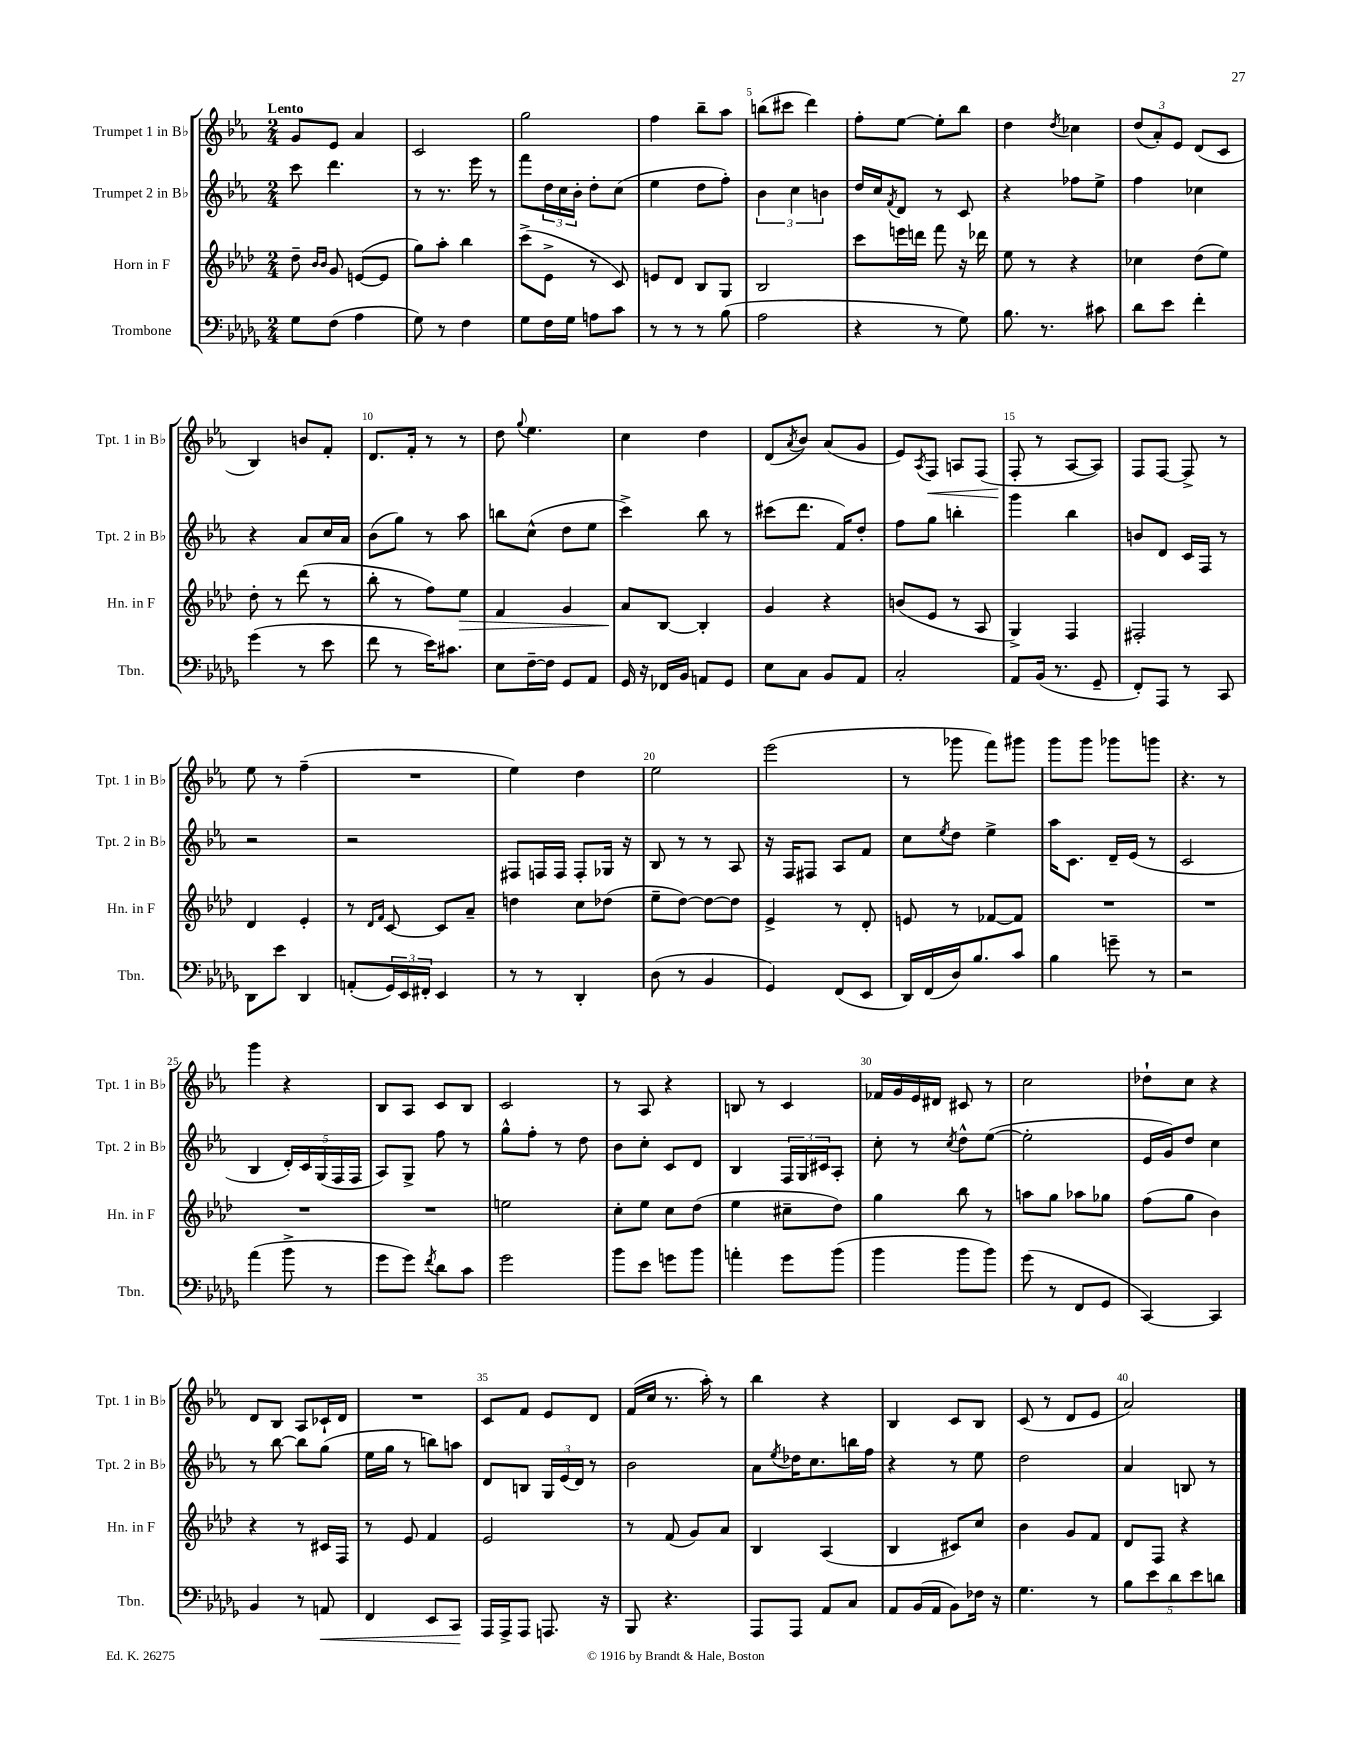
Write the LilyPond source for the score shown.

<<
\new StaffGroup <<
\new Staff = "s0" \with { instrumentName = "Trumpet 1 in Bb" shortInstrumentName = "Tpt. 1 in Bb" } {
    \clef treble \key ees \major \numericTimeSignature \time 2/4 \tempo "Lento"
    g'8 ees'8 aes'4 |
    c'2 |
    g''2 |
    f''4 bes''8-- aes''8 |
    b''8( cis'''8 d'''4) |
    f''8-. ees''8~ ees''8-. bes''8 |
    d''4 \acciaccatura { d''8 } ces''4 |
    \tuplet 3/2 { d''8( aes'8-.) ees'8 } d'8( c'8 |
    bes4) b'8 f'8-. |
    d'8. f'16-. r8 r8 |
    d''8 \appoggiatura { g''8 } ees''4. |
    c''4 d''4 |
    d'8( \acciaccatura { aes'8 } bes'8) aes'8( g'8 |
    ees'8) \acciaccatura { aes8 } f8\< a8 f8( |
    f8-.\! r8 aes8~ aes8) |
    f8 f8~ f8-> r8 |
    ees''8 r8 f''4--( |
    R2 |
    ees''4) d''4 |
    ees''2 |
    ees'''2( |
    r8 ges'''8 f'''8) gis'''8 |
    g'''8 g'''8 ges'''8 g'''8 |
    r4. r8 |
    g'''4 r4 |
    bes8 aes8 c'8 bes8 |
    c'2 |
    r8 aes8 r4 |
    b8 r8 c'4 |
    fes'16 g'16 ees'16 dis'16 cis'8 r8 |
    c''2 |
    des''8-! c''8 r4 |
    d'8 bes8 aes8 ces'16-! d'16 |
    R2 |
    c'8 f'8 ees'8 d'8 |
    f'16( c''16 r8. aes''16-.) r8 |
    bes''4 r4 |
    bes4 c'8 bes8 |
    c'8( r8 d'8 ees'8 |
    aes'2) \bar "|." |
}
\new Staff = "s1" \with { instrumentName = "Trumpet 2 in Bb" shortInstrumentName = "Tpt. 2 in Bb" } {
    \clef treble \key ees \major \numericTimeSignature \time 2/4
    c'''8 d'''4. |
    r8 r8. ees'''16 r8 |
    f'''8 \tuplet 3/2 { d''16 c''16 bes'16-. } d''8-. c''8( |
    ees''4 d''8 f''8-.) |
    \tuplet 3/2 { bes'4 c''4 b'4 } |
    d''16 c''16 \acciaccatura { f'8 } d'8 r8 c'8 |
    r4 fes''8 ees''8-> |
    f''4 ces''4 |
    r4 aes'8 c''16 aes'16 |
    bes'8( g''8) r8 aes''8 |
    b''8 c''8-^( d''8 ees''8 |
    c'''4->) bes''8 r8 |
    cis'''8( d'''8. f'16) d''8-. |
    f''8 g''8 b''4-. |
    g'''4 bes''4 |
    b'8 d'8 c'16 f16 r8 |
    r2 |
    r2 |
    fis8 f16 f16 f8-. ges16 r16 |
    bes8 r8 r8 aes8 |
    r16 f16 fis8 aes8 f'8 |
    c''8 \acciaccatura { ees''8 } d''8 ees''4-> |
    aes''16 c'8. d'16-- ees'16( r8 |
    c'2 |
    bes4 \tuplet 5/4 { d'16-.) c'16 g16( f16 f16 } |
    aes8) g8-> f''8 r8 |
    g''8-^ f''8-. r8 d''8 |
    bes'8 c''8-. c'8 d'8 |
    bes4 \tuplet 3/2 { f16 g16 cis'16 } aes8-. |
    c''8-. r8 \acciaccatura { c''8 } d''8-^ ees''8~( |
    ees''2-. |
    ees'16 g'16) d''8 c''4 |
    r8 bes''8~ bes''8 g''8( |
    ees''16 g''16 r8 b''8) a''8 |
    d'8 b8 \tuplet 3/2 { g16 ees'16( d'16) } r8 |
    bes'2 |
    aes'8 \acciaccatura { ees''8 } des''16 c''8. b''16 f''16 |
    r4 r8 ees''8 |
    d''2 |
    aes'4 b8 r8 \bar "|." |
}
\new Staff = "s2" \with { instrumentName = "Horn in F" shortInstrumentName = "Hn. in F" } {
    \clef treble \key aes \major \numericTimeSignature \time 2/4
    des''8-- \grace { bes'16 bes'16 } g'8 e'8~( e'8 |
    g''8) aes''8-. bes''4 |
    c'''8->( ees'8-> r8 c'8) |
    e'8 des'8 bes8 g8 |
    bes2 |
    c'''8 e'''16 d'''16 f'''8 r16 des'''16 |
    ees''8 r8 r4 |
    ces''4 des''8( ees''8) |
    des''8-. r8 des'''8( r8 |
    bes''8-. r8 f''8) ees''8\> |
    f'4 g'4 |
    aes'8\! bes8~ bes4-. |
    g'4 r4 |
    b'8( ees'8 r8 aes8 |
    g4->) f4 |
    fis2-. |
    des'4 ees'4-. |
    r8 \grace { des'16 f'16 } c'8~ c'8 aes'8-- |
    d''4 c''8 des''8( |
    ees''8-- des''8~) des''8~ des''8 |
    ees'4-> r8 des'8-. |
    e'8 r8 fes'8~ fes'8 |
    R2 |
    R2 |
    R2 |
    R2 |
    e''2 |
    c''8-. ees''8 c''8 des''8( |
    ees''4 cis''8-- des''8) |
    g''4 bes''8 r8 |
    a''8 g''8 aes''8 ges''8 |
    f''8( g''8 bes'4) |
    r4 r8 cis'16 f16 |
    r8 ees'8 f'4 |
    ees'2 |
    r8 f'8( g'8) aes'8 |
    bes4 aes4( |
    bes4 cis'8) c''8 |
    bes'4 g'8 f'8 |
    des'8 f8 r4 \bar "|." |
}
\new Staff = "s3" \with { instrumentName = "Trombone" shortInstrumentName = "Tbn." } {
    \clef bass \key des \major \numericTimeSignature \time 2/4
    ges8 f8( aes4 |
    ges8) r8 f4 |
    ges8 f16 ges16 a8 c'8 |
    r8 r8 r8 bes8( |
    aes2 |
    r4 r8 ges8) |
    bes8. r8. cis'8 |
    des'8 ees'8 f'4-. |
    ges'4( r8 ees'8 |
    f'8 r8 ees'16) cis'8. |
    ees8 f16~-- f16 ges,8 aes,8 |
    ges,16 r16 fes,16 bes,16 a,8 ges,8 |
    ees8 c8 bes,8 aes,8 |
    c2-. |
    aes,8 bes,16( r8. ges,8-- |
    f,8-.) aes,,8 r8 c,8 |
    des,8 ees'8 des,4 |
    a,8-.( \tuplet 3/2 { ges,16) ees,16 fis,16-. } ees,4 |
    r8 r8 des,4-. |
    des8( r8 bes,4 |
    ges,4) f,8( ees,8 |
    des,16) f,16( des16) bes8. c'8 |
    bes4 g'8-- r8 |
    r2 |
    aes'4( bes'8-> r8 |
    ges'8 ges'8) \acciaccatura { f'8 } des'8 c'8 |
    ges'2 |
    bes'8 ees'8 g'8 bes'8 |
    a'4-. ges'8 bes'8( |
    bes'4 bes'8 bes'8) |
    ges'8( r8 f,8 ges,8 |
    c,4~) c,4 |
    bes,4 r8 a,8\< |
    f,4 ees,8 c,8\! |
    aes,,16 aes,,16-> aes,,8 a,,8. r16 |
    bes,,8 r4. |
    aes,,8 aes,,8 aes,8 c8 |
    aes,8 bes,16( aes,16 bes,8) fes16 r16 |
    ges4. r8 |
    \tuplet 5/4 { bes8 ees'8 des'8 ees'8 d'8 } \bar "|." |
}
>>
>>
\layout { \context { \Score \override BarNumber.break-visibility = ##(#f #t #t) barNumberVisibility = #(every-nth-bar-number-visible 5) } }
